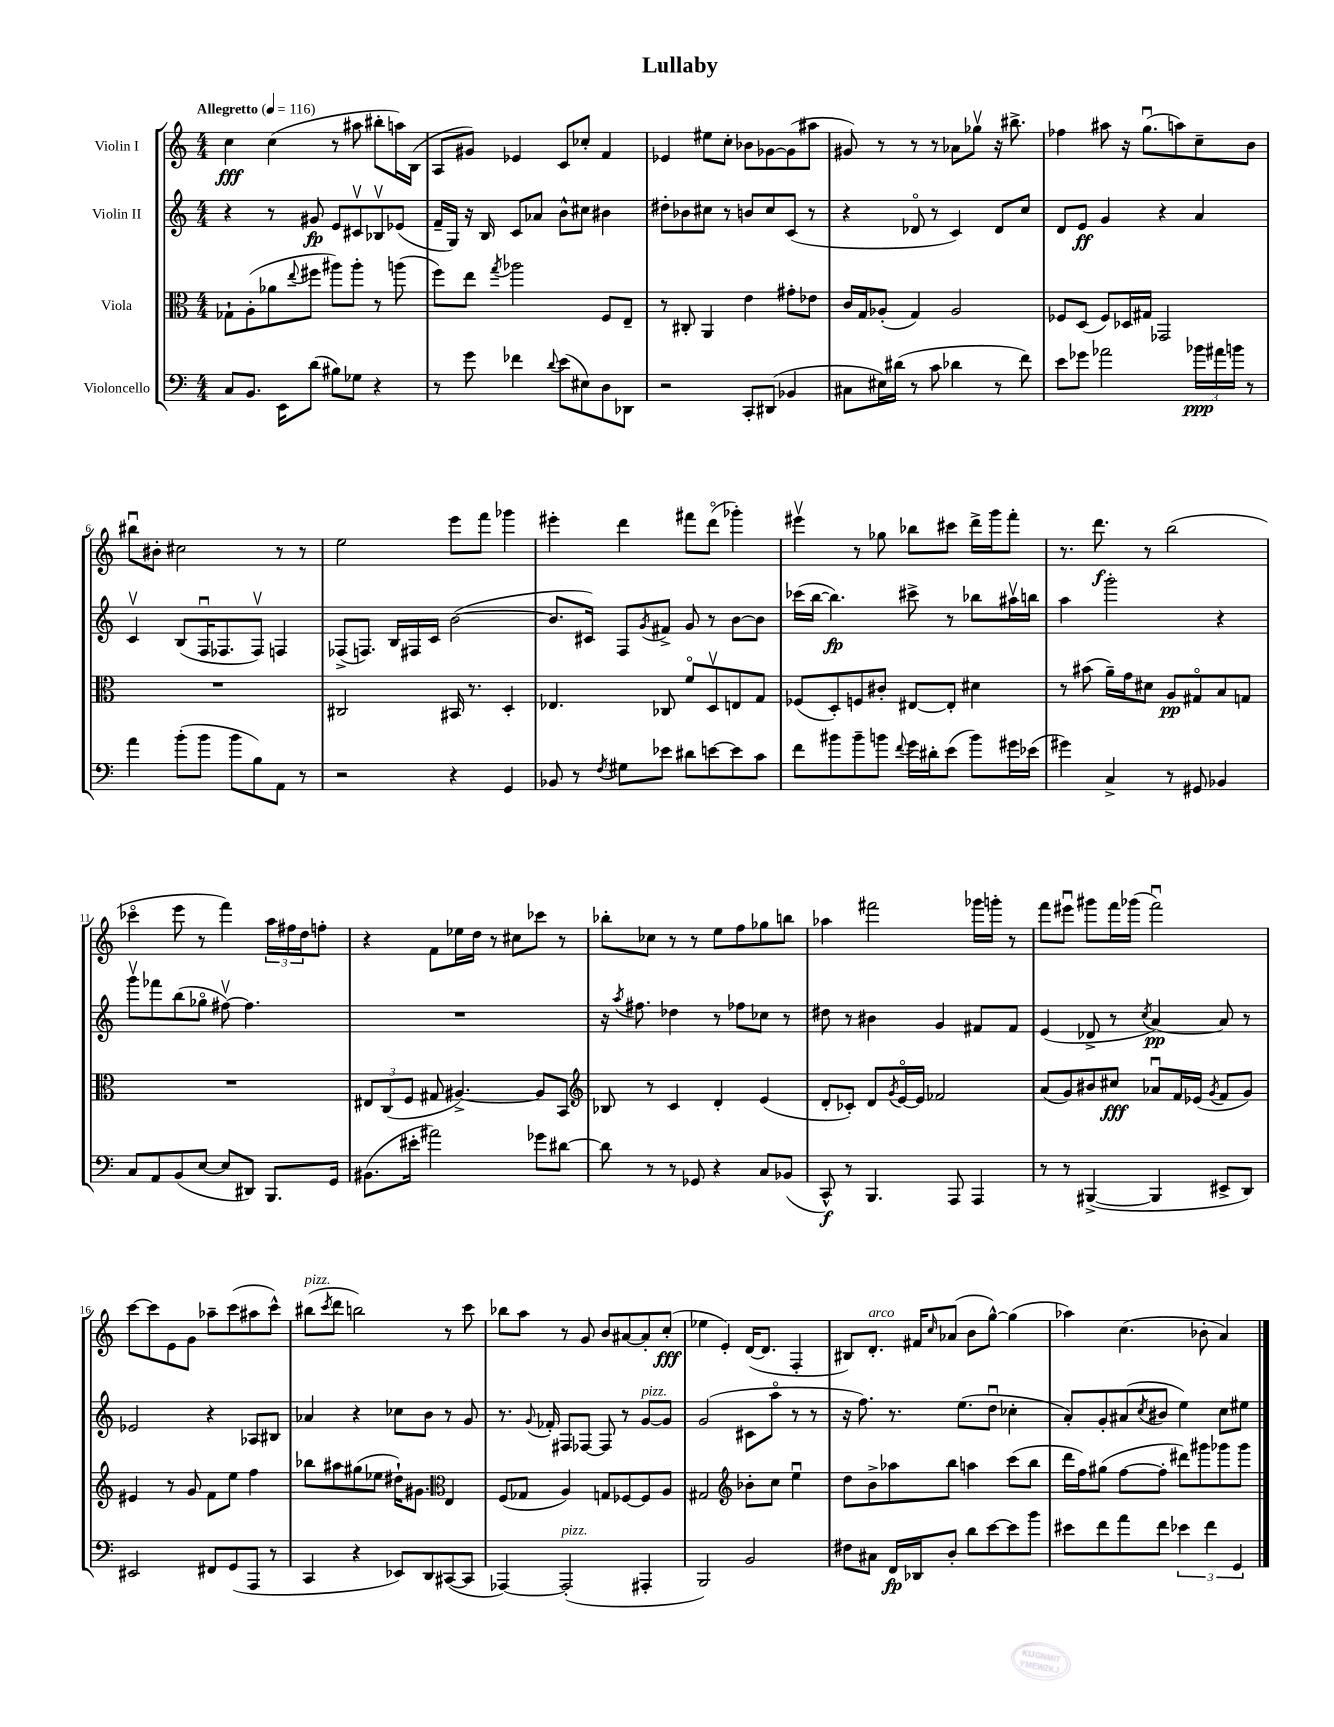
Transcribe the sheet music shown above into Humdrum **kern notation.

**kern	**dynam	**kern	**dynam	**kern	**dynam	**kern	**dynam
*part4	*part4	*part3	*part3	*part2	*part2	*part1	*part1
*staff4	*staff4	*staff3	*staff3	*staff2	*staff2	*staff1	*staff1
*I"Violoncello	*	*I"Viola	*	*I"Violin II	*	*I"Violin I	*
*clefF4	*	*clefC3	*	*clefG2	*	*clefG2	*
*k[]	*	*k[]	*	*k[]	*	*k[]	*
*M4/4	*	*M4/4	*	*M4/4	*	*M4/4	*
*MM116	*	*MM116	*	*MM116	*	*MM116	*
=1	=1	=1	=1	=1	=1	=1	=1
!	!	!	!	!	!	!LO:TX:a:B:t=Allegretto	!
8C/L	.	8G-X`\L	.	4r	.	4cc\	fff
8.BB/J	.	(8A'\	.	.	.	.	.
.	.	8a-X\	.	8r	.	(4cc\	.
16EE\KL	.	.	.	.	.	.	.
.	.	8qqee/	.	.	.	.	.
(8d\J	.	8ff#X\J	.	8g#X/	fp	.	.
8B#X\L)	.	8aa#X\L)	.	8e/L	.	8r	.
8G-X\J	.	8aa#'\J	.	8c#Xv/	.	8aa#X\	.
4r	.	8r	.	8B-Xv/	.	8bb#X'\L	.
.	.	(8aan\	.	(8e-X/J	.	16aan\L)	.
.	.	.	.	.	.	(16B\JJ	.
=2	=2	=2	=2	=2	=2	=2	=2
8r	.	8ff\L)	.	16f~/LL	.	8A/L	.
.	.	.	.	16G/JJ)	.	.	.
8g\	.	8ee\J	.	16r	.	8g#X/J)	.
.	.	.	.	16B/	.	.	.
.	.	8qgg/	.	.	.	.	.
4f-X\	.	2aa-X\	.	8c/L	.	4e-X/	.
.	.	.	.	8a-X/J	.	.	.
8qqd/	.	.	.	.	.	.	.
(8e\L	.	.	.	8b^^\L	.	8c/L	.
8E#X\)	.	.	.	8cc#X\J	.	8cc-X'/J	.
8D\	.	8F/L	.	4b#X\	.	4f/	.
8DD-X\J	.	8E~/J	.	.	.	.	.
=3	=3	=3	=3	=3	=3	=3	=3
2r	.	8r	.	8dd#X'\L	.	4e-X/	.
.	.	8C#X'/	.	8b-X\	.	.	.
.	.	4AA/	.	8cc#X\J	.	8ee#X\L	.
.	.	.	.	8r	.	8cc'\J	.
8CC'/L	.	4e\	.	8bn/L	.	8b-X\L	.
(8DD#X/J	.	.	.	8cc#/	.	[8g-X\	.
4BB-X/	.	8g#X'\L	.	(8c/J	.	(8g-\]	.
.	.	8e-X\J	.	8r	.	8aa#X\J	.
=4	=4	=4	=4	=4	=4	=4	=4
8C#X\L	.	16c/LL	.	4r	.	8g#X/)	.
.	.	16G/J	.	.	.	.	.
16E#X\L)	.	(8A-X'/J	.	.	.	8r	.
(16d#X\JJ	.	.	.	.	.	.	.
8r	.	4G/)	.	8d-X/	.	8r	.
8c\	.	.	.	8r	.	8r	.
4d-X\	.	2A-/	.	4c/)	.	8a-X\L	.
.	.	.	.	.	.	8gg-Xv\J	.
8r	.	.	.	8d-/L	.	16r	.
.	.	.	.	.	.	8.bb#X^\	.
8f\)	.	.	.	8cc/J	.	.	.
=5	=5	=5	=5	=5	=5	=5	=5
8e\L	.	8F-X/L	.	8d/L	.	4ff-X\	.
8g-X\J	.	(8D/J	.	8e/J	ff	.	.
2a-X\	.	8F-/L)	.	4g/	.	8aa#X\	.
.	.	16D-X/L	.	.	.	16r	.
.	.	16G#X/JJ	.	.	.	(8.ggu\L	.
.	.	2GG-X/	.	4r	.	.	.
.	.	.	.	.	.	8aan\)	.
24b-X\LL	ppp	.	.	4a/	.	8cc~\	.
24a#X\	.	.	.	.	.	.	.
24bn\JJ	.	.	.	.	.	.	.
8r	.	.	.	.	.	8b\J	.
!!LO:LB:g=z
=6	=6	=6	=6	=6	=6	=6	=6
4a\	.	1r	.	4cv/	.	8bb#Xu\L	.
.	.	.	.	.	.	8b#X'\J	.
(8b'\L	.	.	.	(8B/L	.	2cc#X\	.
8b\J	.	.	.	16Fu/K	.	.	.
.	.	.	.	8.F-X/	.	.	.
8b\L	.	.	.	.	.	.	.
8B\)	.	.	.	8F-v/J)	.	.	.
8AA\J	.	.	.	4Fn/	.	8r	.
8r	.	.	.	.	.	8r	.
=7	=7	=7	=7	=7	=7	=7	=7
2r	.	2C#X/	.	(8F-X^/L	.	2ee\	.
.	.	.	.	8.Fn/J)	.	.	.
.	.	.	.	16B/LL	.	.	.
.	.	.	.	16F#X/	.	.	.
.	.	.	.	16c/JJ	.	.	.
4r	.	16BB#X/	.	([2b\	.	8eee\L	.
.	.	8.r	.	.	.	.	.
.	.	.	.	.	.	8fff\J	.
4GG/	.	4D'/	.	.	.	4ggg-X\	.
=8	=8	=8	=8	=8	=8	=8	=8
8BB-X/	.	4.E-X/	.	8.b/L]	.	4eee#X'\	.
8r	.	.	.	.	.	.	.
.	.	.	.	16c#X/Jk)	.	.	.
8qF/	.	.	.	.	.	.	.
8G#X\L	.	.	.	8F/L	.	4ddd\	.
.	.	.	.	8qg/	.	.	.
8e-X\J	.	8C-X/	.	8f#X^/J	.	.	.
8d#X\L	.	8f/L	.	8g/	.	8fff#X\L	.
[8en\	.	8Dv/	.	8r	.	(8ddd\J	.
8e\]	.	8En/	.	[8b\L	.	4ggg-X'\)	.
8c\J	.	8G/J	.	8b\J]	.	.	.
=9	=9	=9	=9	=9	=9	=9	=9
8f\L	.	(8F-X/L	.	(16ccc-X\LL	.	4eee#Xv\	.
.	.	.	.	[16bb\JJ	.	.	.
8b#X\	.	8D'/)	.	4.bb\])	fp	.	.
8b#~\	.	8Fn/	.	.	.	8r	.
8bn\J	.	8c#X'/J	.	.	.	8gg-X\	.
8qqf/	.	.	.	.	.	.	.
16g\LL	.	[8E#X/L	.	8ccc#X^\	.	8bb-X\L	.
16d#X'\J	.	.	.	.	.	.	.
(8e\J	.	8E#'/J]	.	8r	.	8ccc#X\J	.
8b\L)	.	4d#X\	.	8bb-X\L	.	16ddd^\LL	.
.	.	.	.	.	.	16ggg\J	.
16g#X\L	.	.	.	16aa#Xv\L	.	8fff'\J	.
(16e-X\JJ	.	.	.	16bbn\JJ	.	.	.
=10	=10	=10	=10	=10	=10	=10	=10
4g#X\)	.	8r	.	4aa\	.	8.r	.
.	.	(8b#X\	.	.	.	.	.
.	.	.	.	.	.	8.ddd\	f
4C^/	.	16a~\LL)	.	2ggg'\	.	.	.
.	.	16g\J	.	.	.	.	.
.	.	8d#X\J	.	.	.	8r	.
8r	.	8A/L	pp	.	.	(2bb\	.
8GG#X/	.	8G#X/	.	.	.	.	.
4BB-X/	.	8B/	.	4r	.	.	.
.	.	8Gn/J	.	.	.	.	.
!!LO:LB:g=z
=11	=11	=11	=11	=11	=11	=11	=11
8C/L	.	1r	.	8gggv\L	.	4ccc-X\	.
8AA/	.	.	.	8fff-X\	.	.	.
(8BB/	.	.	.	(8bb\	.	8eee\	.
[8E/J	.	.	.	8gg-X\J	.	8r	.
8E/L]	.	.	.	[8ff#Xv\)	.	4fff\)	.
8DD#X/J)	.	.	.	4.ff#\]	.	.	.
8.BBB/L	.	.	.	.	.	24aa\LL	.
.	.	.	.	.	.	24ff#X\	.
.	.	.	.	.	.	24dd\J	.
.	.	.	.	.	.	8ffn'\J	.
16GG/Jk	.	.	.	.	.	.	.
=12	=12	=12	=12	=12	=12	=12	=12
(8.BB#X\L	.	12E#X/L	.	1r	.	4r	.
.	.	(12C/	.	.	.	.	.
.	.	12F/J	.	.	.	.	.
16e#X'\Jk	.	.	.	.	.	.	.
2a#X\)	.	8G#X/	.	.	.	8f\L	.
.	.	[4.A#X^/)	.	.	.	16ee-X\L	.
.	.	.	.	.	.	16dd\JJ	.
.	.	.	.	.	.	8r	.
.	.	.	.	.	.	8cc#X\L	.
8g-X\L	.	8A#/L]	.	.	.	8ccc-X\J	.
[8d#X\J	.	8BB/J	.	.	.	8r	.
=13	=13	=13	=13	=13	=13	=13	=13
*	*	*clefG2	*	*	*	*	*
8d#\]	.	8B-X/	.	16r	.	8bb-X'\L	.
.	.	.	.	8qaa/	.	.	.
.	.	.	.	8.ff#X\	.	.	.
8r	.	8r	.	.	.	8cc-X\J	.
8r	.	4c/	.	4dd-X\	.	8r	.
8GG-X/	.	.	.	.	.	8r	.
4r	.	4d'/	.	8r	.	8ee\L	.
.	.	.	.	8ff-X\L	.	8ff\	.
8C/L	.	(4e/	.	8cc-X\J	.	8gg-X\	.
(8BB-X/J	.	.	.	8r	.	8bbn\J	.
=14	=14	=14	=14	=14	=14	=14	=14
8CC^^/)	f	8d'/L	.	8dd#X\	.	4aa-X\	.
8r	.	8c-X'/J)	.	8r	.	.	.
4.BBB/	.	8d/L	.	4b#X\	.	2fff#X\	.
.	.	8qg/	.	.	.	.	.
.	.	[16e/L	.	.	.	.	.
.	.	16e/JJ]	.	.	.	.	.
.	.	2f-X/	.	4g/	.	.	.
8AAA/	.	.	.	.	.	.	.
4AAA/	.	.	.	8f#X/L	.	16ggg-X\LL	.
.	.	.	.	.	.	16gggn'\JJ	.
.	.	.	.	8f#/J	.	8r	.
=15	=15	=15	=15	=15	=15	=15	=15
8r	.	(8a/L	.	(4e/	.	8fff\L	.
8r	.	8g/)	.	.	.	8eee#Xu\J	.
([4BBB#X^/	.	8b#X/	.	8d-X^/	.	8ggg#X\L	.
.	.	8cc#X/J	fff	8r	.	16fff\L	.
.	.	.	.	.	.	(16ggg-X\JJ	.
.	.	.	.	8qcc/	.	.	.
4BBB#/]	.	8a-Xu/L	.	[4a/)	pp	2fffu\)	.
.	.	16f/L	.	.	.	.	.
.	.	(16e-X/JJ	.	.	.	.	.
.	.	8qg/	.	.	.	.	.
8EE#X^/L	.	8f/L	.	8a/]	.	.	.
8DD/J)	.	8g/J)	.	8r	.	.	.
!!LO:LB:g=z
=16	=16	=16	=16	=16	=16	=16	=16
2EE#X/	.	4e#X/	.	2e-X/	.	[8ccc\L	.
.	.	.	.	.	.	8ccc\]	.
.	.	8r	.	.	.	8e\	.
.	.	8g/	.	.	.	8g\J	.
8FF#X/L	.	8f\L	.	4r	.	8aa-X~\L	.
(8GG/	.	8ee\J	.	.	.	(8ccc\	.
8AAA/J	.	4ff\	.	8A-X/L	.	8aa#X\	.
8r	.	.	.	8B#X/J	.	8ccc^^\J)	.
=17	=17	=17	=17	=17	=17	=17	=17
!	!	!	!	!	!	!LO:TX:a:i:t=pizz.	!
4CC/	.	8bb-X\L	.	4a-X/	.	(8bb#X\L	.
.	.	.	.	.	.	8qccc/	.
.	.	8aa#X\	.	.	.	8ddd\J	.
4r	.	(8gg#X\	.	4r	.	2bbn\)	.
.	.	8ee-X\J	.	.	.	.	.
8EE-X/L)	.	16dd#X`\KL)	.	8cc-X\L	.	.	.
.	.	8.g#X\J	.	.	.	.	.
8DD/	.	.	.	8b\J	.	.	.
*	*	*clefC3	*	*	*	*	*
([8CC#X/	.	4E/	.	8r	.	8r	.
8CC#/J]	.	.	.	8g/	.	8ccc\	.
=18	=18	=18	=18	=18	=18	=18	=18
[4AAA-X/)	.	(8F/L	.	8.r	.	8bb-X\L	.
.	.	8G-X/J	.	.	.	8aa\J	.
.	.	.	.	8qqg/	.	.	.
.	.	.	.	16f-X'/	.	.	.
!LO:TX:a:i:t=pizz.	!	!	!	!	!	!	!
(2AAA-'/]	.	4A/)	.	8F#X/L	.	8r	.
.	.	.	.	[8F-X/J	.	8g/	.
.	.	8Gn/L	.	8F-/]	.	8b/L	.
.	.	[8F-X/	.	8r	.	[8a#X/	.
!	!	!	!	!LO:TX:a:i:t=pizz.	!	!	!
4AAA#X'/	.	8F-/]	.	[8g/L	.	8a#'/]	.
.	.	8A/J	.	8g/J]	.	(8cc'/J	fff
=19	=19	=19	=19	=19	=19	=19	=19
2BBB/)	.	2G#X/	.	(2g/	.	4ee-X\	.
.	.	.	.	.	.	4e'/)	.
*	*	*clefG2	*	*	*	*	*
2BB/	.	8b-X'\L	.	8c#X\L	.	([16d/KL	.
.	.	.	.	.	.	8.d/J]	.
.	.	8cc\J	.	8aa\J	.	.	.
.	.	4eeu\	.	8r	.	4F'/	.
.	.	.	.	8r	.	.	.
=20	=20	=20	=20	=20	=20	=20	=20
8F#X\L	.	8dd\L	.	16r	.	8B#X/L)	.
.	.	.	.	8.ff\)	.	.	.
!	!	!	!	!	!	!LO:TX:a:i:t=arco	!
8C#X\J	.	8b^\	.	.	.	8.d'/J	.
16FF/LL	fp	8aa-X\	.	8.r	.	.	.
16DD-X/J	.	.	.	.	.	16f#X/KL	.
.	.	.	.	.	.	16qqcc/	.
8D'/J	.	8bb\J	.	.	.	(8a-X/J	.
.	.	.	.	(8.ee\L	.	.	.
8d\L	.	4aan\	.	.	.	8b\L	.
[8e\	.	.	.	8ddu\J	.	[8gg^^\J)	.
8e\]	.	(8ccc\L	.	4cc-X'\	.	(4gg\]	.
8b\J	.	8bb\J	.	.	.	.	.
=21	=21	=21	=21	=21	=21	=21	=21
8e#X\L	.	16ddd\LL	.	8a'/L)	.	4aa-X\)	.
.	.	16ff\J)	.	.	.	.	.
8f\	.	(8gg#X\J	.	8g'/	.	.	.
8a\	.	[8ff\L	.	(8a#X/	.	(4.cc\	.
.	.	.	.	8qcc/	.	.	.
8f\J	.	8ff'\J]	.	8b#X/J	.	.	.
6e-X\	.	8ddd#X\L)	.	4ee\)	.	.	.
.	.	8ggg#X\	.	.	.	8b-X'\	.
6f\	.	.	.	.	.	.	.
.	.	8ggg-X\	.	8cc\L	.	4a/)	.
6GG/	.	.	.	.	.	.	.
.	.	8ggg-\J	.	8ee#X\J	.	.	.
==	==	==	==	==	==	==	==
*-	*-	*-	*-	*-	*-	*-	*-
